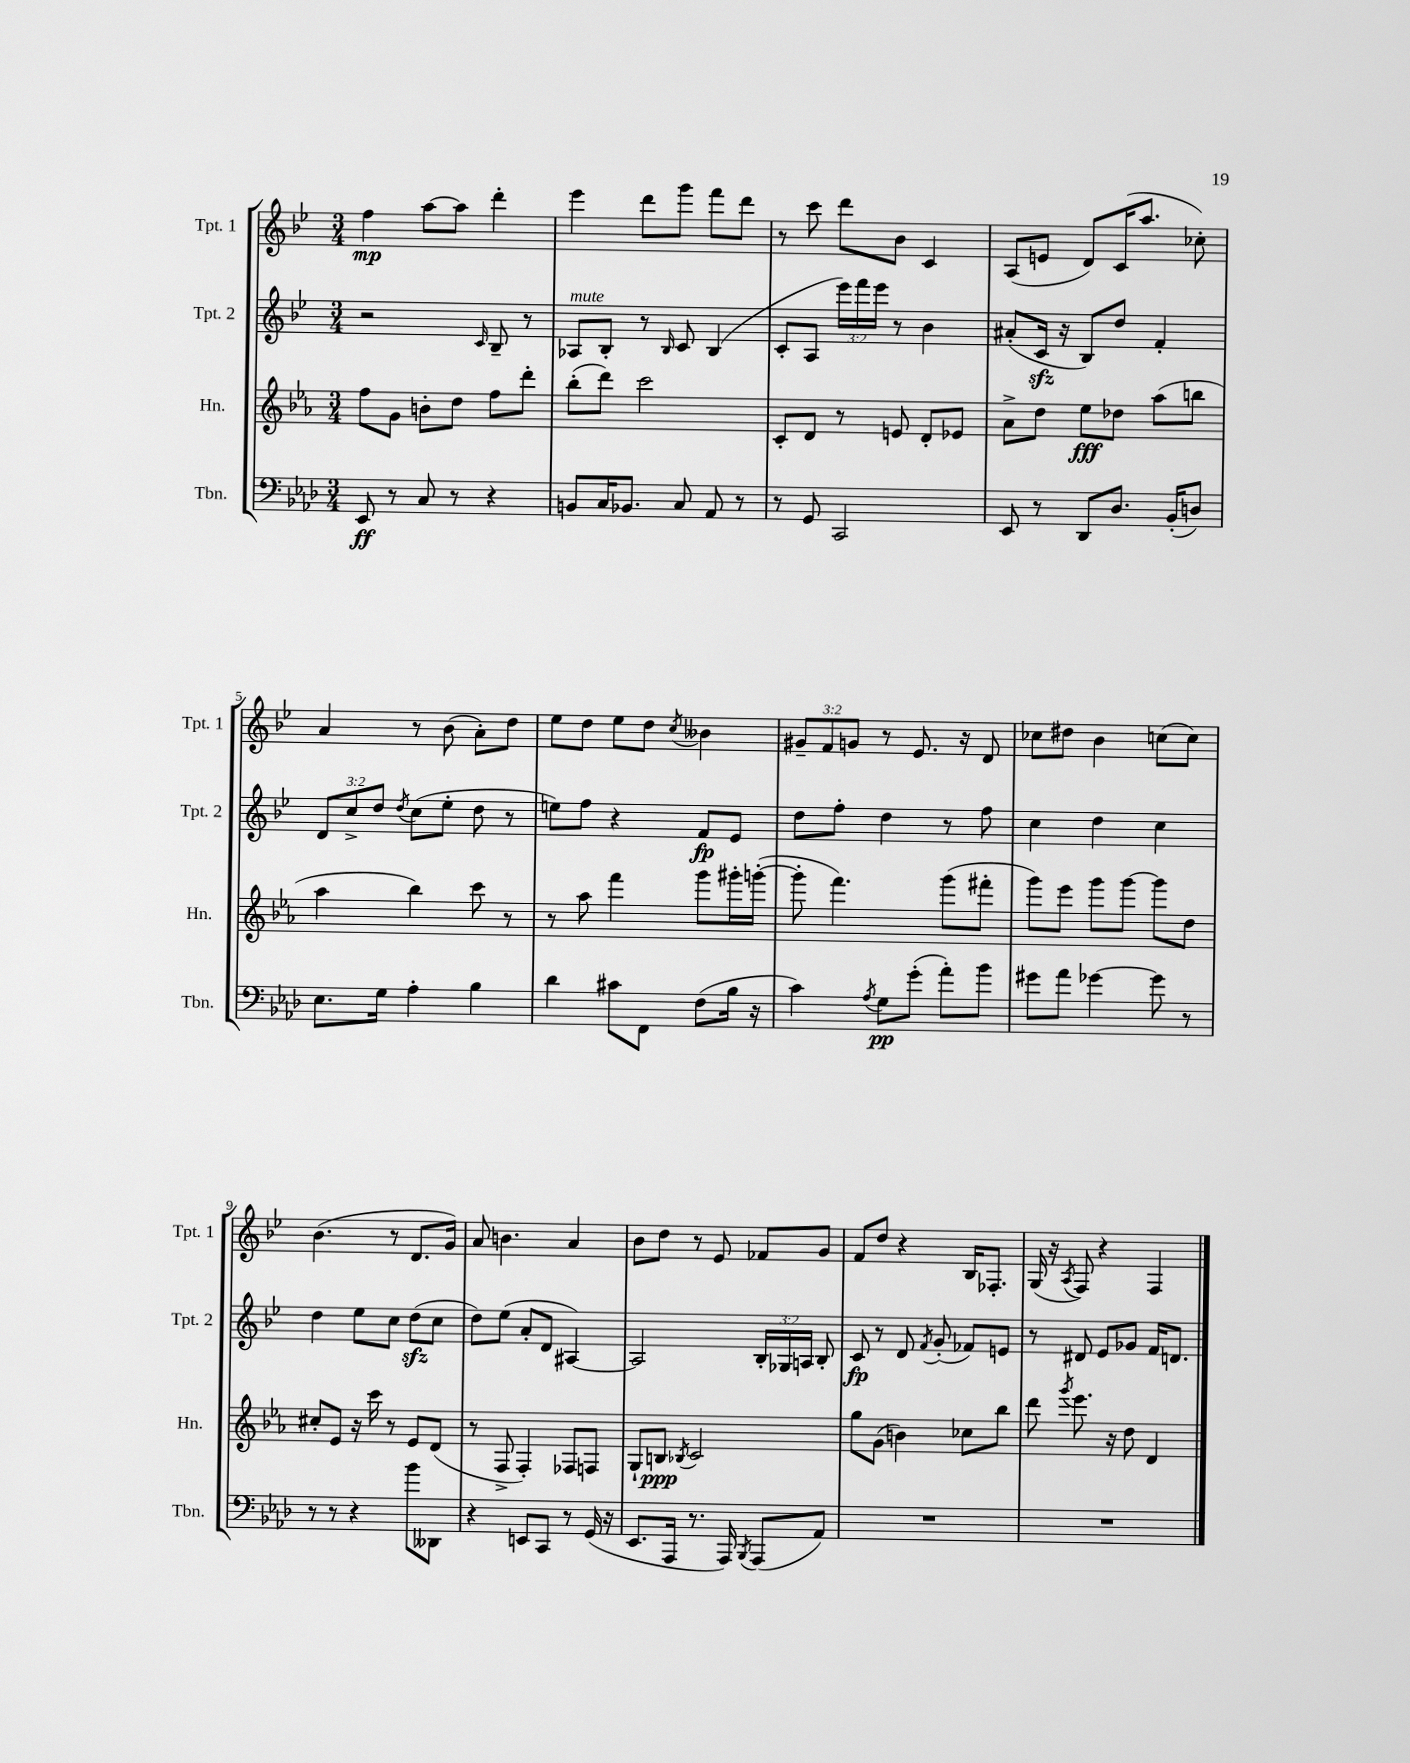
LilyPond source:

<<
\new StaffGroup <<
\new Staff = "s0" \with { instrumentName = "Tpt. 1" shortInstrumentName = "Tpt. 1" } {
    \clef treble \key bes \major \numericTimeSignature \time 3/4 \override Staff.TupletNumber.text = #tuplet-number::calc-fraction-text
    \autoBeamOff f''4\mp a''8[~ a''8] d'''4-. |
    ees'''4 d'''8[ g'''8] f'''8[ d'''8] |
    r8 c'''8 d'''8[ bes'8] c'4 |
    a8[( e'8] d'8[) c'16( a''8.] ces''8-.) |
    a'4 r8 bes'8( a'8[-.) d''8] |
    ees''8[ d''8] ees''8[ d''8] \acciaccatura { c''8 } beses'4 |
    \tuplet 3/2 { gis'8[-- f'8 g'8] } r8 ees'8. r16 d'8 |
    ces''8[ dis''8] bes'4 c''8[( c''8]) |
    bes'4.( r8 d'8.[ g'16]) |
    a'8 b'4. a'4 |
    bes'8[ d''8] r8 ees'8 fes'8[ g'8] |
    f'8[ d''8] r4 bes16[ fes8.]-. |
    g16( r16 \acciaccatura { a8 } f8) r4 f4 \bar "|." |
}
\new Staff = "s1" \with { instrumentName = "Tpt. 2" shortInstrumentName = "Tpt. 2" } {
    \clef treble \key bes \major \numericTimeSignature \time 3/4 \override Staff.TupletNumber.text = #tuplet-number::calc-fraction-text
    \autoBeamOff r2 \grace { c'16 } bes8-- r8 |
    aes8[^\markup { \italic "mute" } bes8]-. r8 \grace { bes16 } c'8 bes4( |
    c'8[-. a8] \tuplet 3/2 { ees'''16[) f'''16 ees'''16] } r8 bes'4 |
    ais'8[-.( c'16]\sfz r16 bes8[) d''8] f'4-. |
    \tuplet 3/2 { d'8[ c''8-> d''8] } \acciaccatura { d''8 } c''8[( ees''8]-. d''8 r8 |
    e''8[) f''8] r4 f'8[\fp ees'8] |
    d''8[ f''8]-. d''4 r8 f''8 |
    c''4 d''4 c''4 |
    d''4 ees''8[ c''8] d''8[\sfz( c''8] |
    d''8[) ees''8]( a'8[-. d'8] ais4~) |
    ais2 \tuplet 3/2 { bes16[-. ges16 a16] } bes8-. |
    c'8\fp r8 d'8 \acciaccatura { f'8 } g'8-.( fes'8[) e'8] |
    r8 dis'8 ees'8[ ges'8] f'16[ d'8.] \bar "|." |
}
\new Staff = "s2" \with { instrumentName = "Hn." shortInstrumentName = "Hn." } {
    \clef treble \key ees \major \numericTimeSignature \time 3/4
    \autoBeamOff f''8[ g'8] b'8[-. d''8] f''8[ d'''8]-. |
    bes''8[-.( d'''8]) c'''2 |
    c'8[-. d'8] r8 e'8 d'8[-. ees'8] |
    aes'8[-> d''8] ees''8[\fff des''8] aes''8[( b''8] |
    aes''4 bes''4) c'''8 r8 |
    r8 aes''8 f'''4 g'''8[ gis'''16-. g'''16]~-.( |
    g'''8-. f'''4.) g'''8[( fis'''8]-. |
    g'''8[) ees'''8] g'''8[ g'''8]~ g'''8[ d''8] |
    cis''8[-. ees'8] r16 c'''16 r8 ees'8[ d'8]( |
    r8 f8-> f4-.) fes8[ f8] |
    g8[-! b8]\ppp \acciaccatura { bes8 } c'2 |
    g''8[ g'8]( b'4) ces''8[ bes''8] |
    d'''8 \acciaccatura { g'''8 } ees'''8. r16 d''8 d'4 \bar "|." |
}
\new Staff = "s3" \with { instrumentName = "Tbn." shortInstrumentName = "Tbn." } {
    \clef bass \key aes \major \numericTimeSignature \time 3/4
    \autoBeamOff ees,8\ff r8 c8 r8 r4 |
    b,8[ c16 bes,8.] c8 aes,8 r8 |
    r8 g,8 c,2 |
    ees,8 r8 des,8[ des8.] bes,16[-.( d8]) |
    ees8.[ g16] aes4-. bes4 |
    des'4 cis'8[ f,8] f8[( bes16] r16 |
    c'4) \acciaccatura { aes8 } g8[\pp g'8]-.( aes'8[-.) bes'8] |
    gis'8[ aes'8] ges'4~ ges'8 r8 |
    r8 r8 r4 bes'8[ deses,8] |
    r4 e,8[ c,8] r8 g,16( r16 |
    ees,8.[ aes,,16] r8. aes,,16) \acciaccatura { bes,,8 } aes,,8[( aes,8]) |
    R2. |
    R2. \bar "|." |
}
>>
>>
